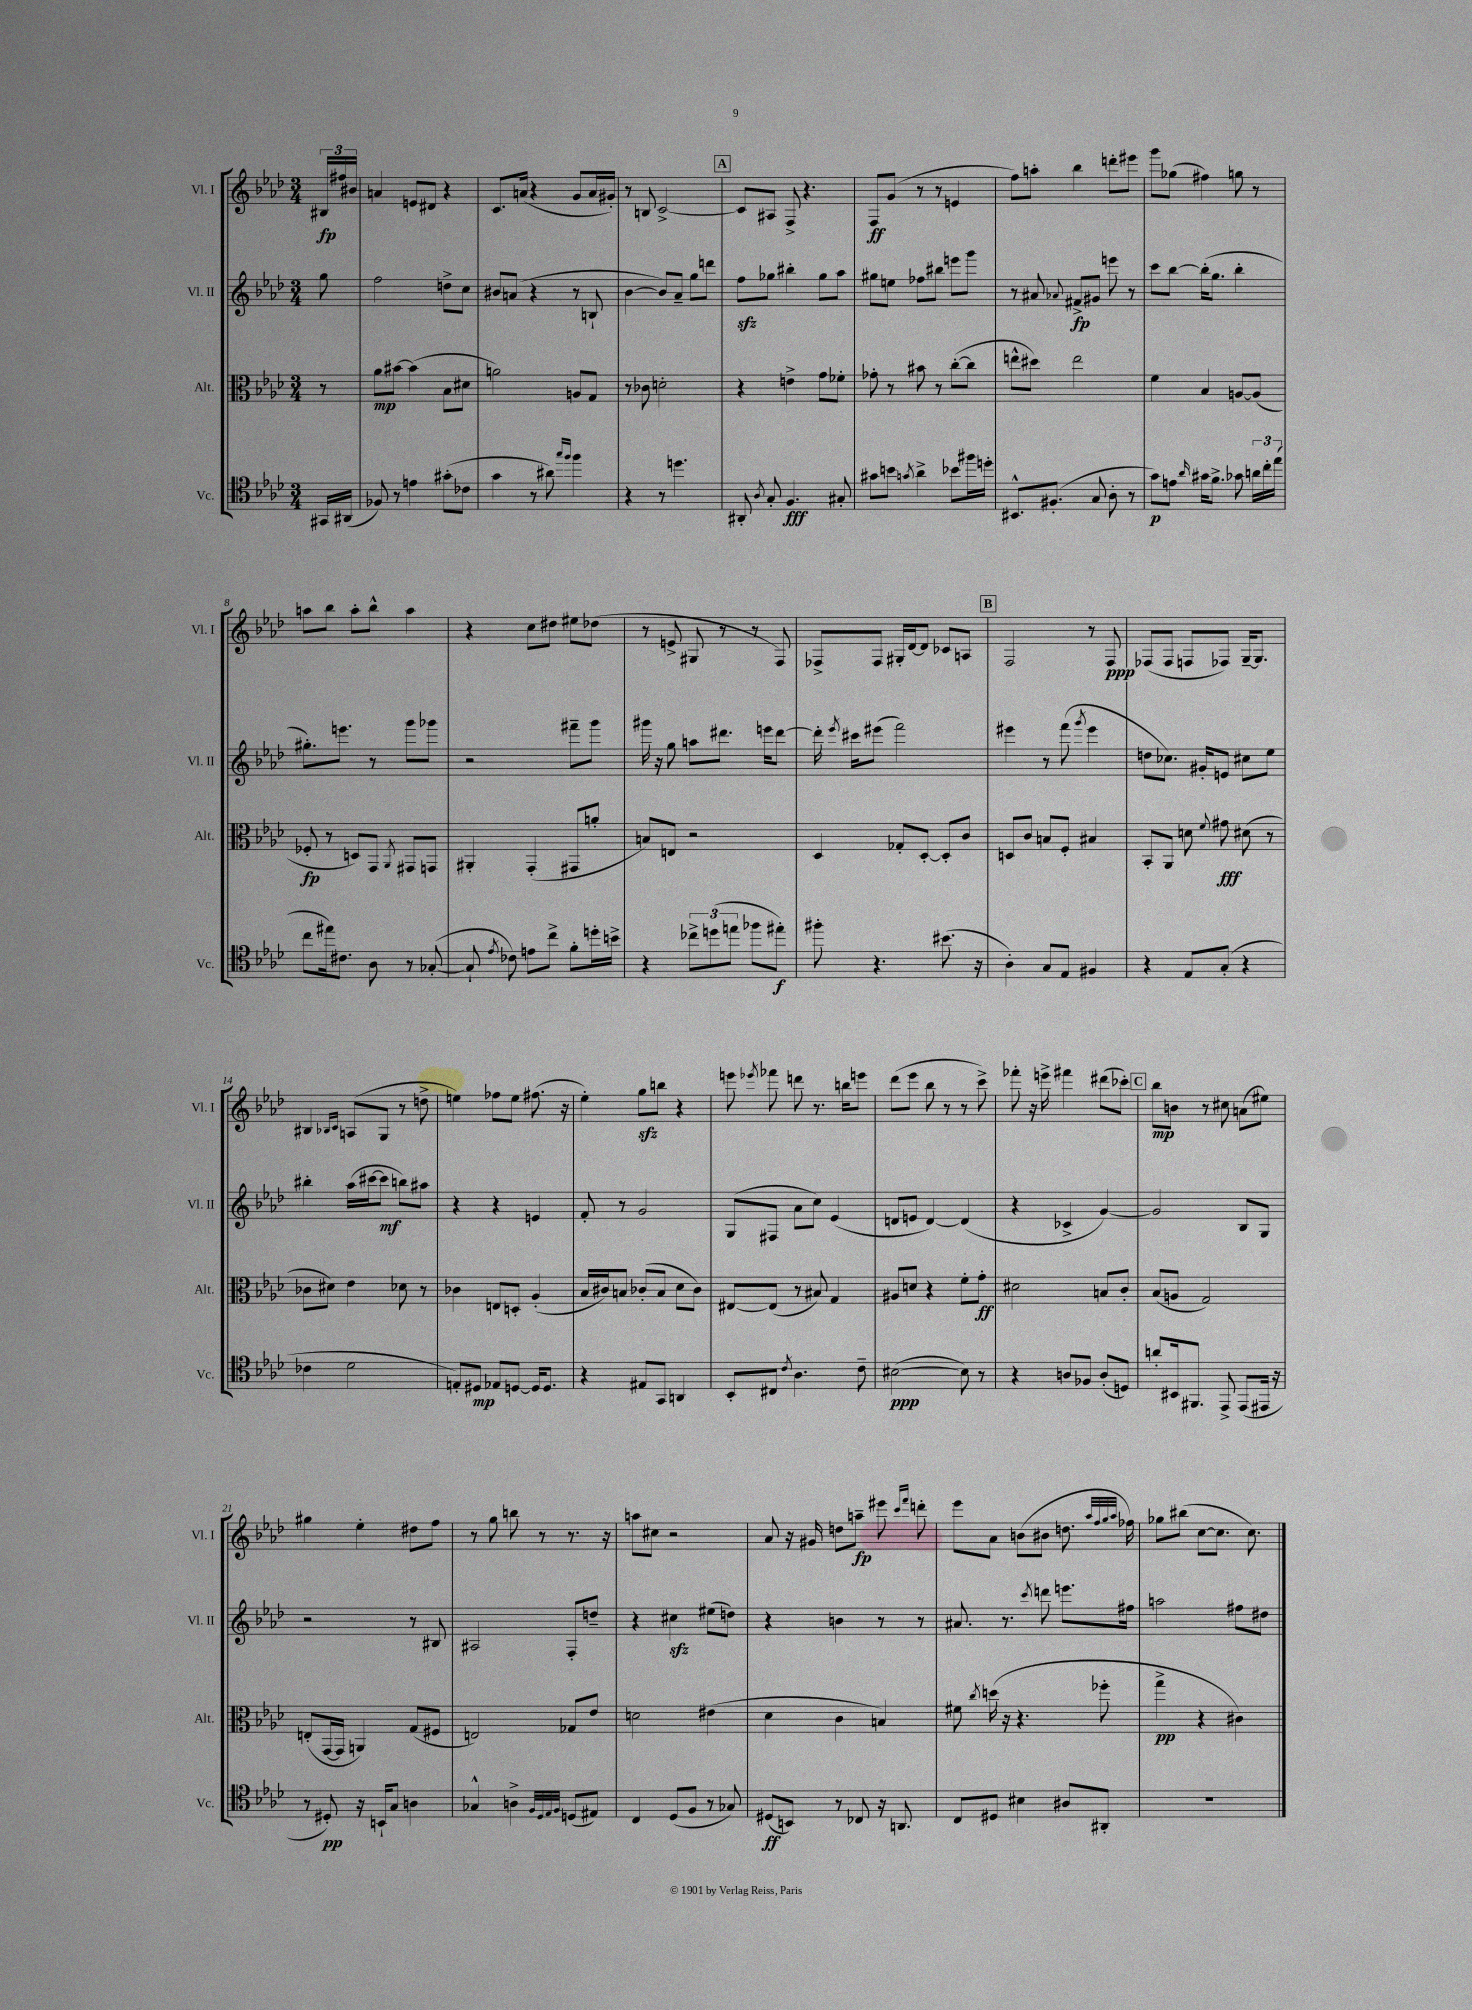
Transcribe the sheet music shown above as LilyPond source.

<<
\new StaffGroup <<
\new Staff = "s0" \with { instrumentName = "Vl. I" shortInstrumentName = "Vl. I" } {
    \clef treble \key aes \major \numericTimeSignature \time 3/4 \partial 8
    \autoBeamOff \tuplet 3/2 { bis16[\fp fis''16 bis'16] } |
    a'4 e'8[ dis'8] r4 |
    c'8.[ a'16]( r4 g'8[ a'16 gis'16]-.) |
    r8 b8 c'2~-> |
    \mark \markup { \box "A" } c'8[ ais8] f8-> r4. |
    f8[\ff g'8]( r8 r8 e'4 |
    f''8[) a''8]-. bes''4 d'''8[-. eis'''8] |
    g'''8[ ges''8]( fis''4) g''8 r8 |
    a''8[ bes''8] a''8[-. bes''8]-^ a''4 |
    r4 c''8[ dis''8] eis''8[ des''8]( |
    r8 e'8-> gis8 r8 r8 f8) |
    fes8[-> fes8] gis16[-. des'16~ des'8] ces'8[ a8] |
    \mark \markup { \box "B" } f2 r8 f8\ppp |
    fes8[( fes8] f8[ fes8]) g16[~-- g8.] |
    bis4 \grace { bes16[ c'16] } a8[( g8] r8 d''8-> |
    e''4) fes''8[ e''8] fis''8.( r16 |
    ees''4-.) g''8[\sfz b''8] r4 |
    e'''8 \acciaccatura { ees'''8 } fes'''8 d'''8 r8. b''16[ e'''8] |
    des'''8[( ees'''8] bes''8 r8 r8 c'''8->) |
    fes'''8-. r16 e'''16-> fis'''4 dis'''8[( ces'''8]-.) |
    \mark \markup { \box "C" } bes''8[\mp b'8] r8 cis''8 a'8[( eis''8]) |
    gis''4 ees''4-. dis''8[ f''8] |
    r8 g''8 b''8 r8 r8. r16 |
    a''8[ cis''8] r2 |
    aes'8 r16 gis'16 d''8[ a''8]--\fp eis'''8 \grace { c'''16[ f'''16] } d'''8-. |
    ees'''8[ aes'8] b'8[( bis'8] d''8. \grace { aes''32[ f''32 g''32 aes''32] } fes''16) |
    ges''8[ bis''8]( c''8[~ c''8.] c''8.) \bar "|." |
}
\new Staff = "s1" \with { instrumentName = "Vl. II" shortInstrumentName = "Vl. II" } {
    \clef treble \key aes \major \numericTimeSignature \time 3/4 \partial 8
    \autoBeamOff g''8 |
    f''2 d''8[-> c''8] |
    bis'8[ a'8]( r4 r8 b8-! |
    bes'4~ bes'8[) aes'8]-- g''8[ d'''8] |
    \mark \markup { \box "A" } f''8[\sfz ges''8] bis''4-. ges''8[ aes''8] |
    gis''8[ e''8] fes''8[ bis''8] e'''8[ g'''8] |
    r8 ais'8 \appoggiatura { aes'8 } fis'8[->\fp gis'8] e'''8 r8 |
    c'''8[ bes''8]~ bes''16[-.( g''8.] bes''4-. |
    gis''8.[-.) e'''8.] r8 g'''8[ ges'''8] |
    r2 fis'''8[-- g'''8] |
    gis'''16 r16 g''8 a''8[ dis'''8.] e'''16[ dis'''8]~ |
    dis'''16-. \acciaccatura { ees'''8 } cis'''16[ eis'''8]( f'''2) |
    \mark \markup { \box "B" } eis'''4 r8 f'''8( \acciaccatura { g'''8 } eis'''4 |
    d''8[ ces''8.]) gis'16[-. e'8] cis''8[ ees''8] |
    bis''4-. aes''16[( cis'''16~ cis'''8]\mf b''8[) ais''8] |
    r4 r4 e'4 |
    f'8-. r8 g'2 |
    g8[( fis8] aes'8[ c''8]) ees'4( |
    d'8[ e'8] d'4~) d'4( |
    r4 ces'4-> g'4~) |
    \mark \markup { \box "C" } g'2 bes8[ g8] |
    r2 r8 bis8 |
    ais2 f8[-. d''8]-- |
    r4 cis''4\sfz eis''8[( d''8]) |
    r4 b'4 r8 r8 |
    ais'8. r8. \acciaccatura { c'''8 } d'''8 e'''8.[ fis''16] |
    a''2 fis''8[ dis''8] \bar "|." |
}
\new Staff = "s2" \with { instrumentName = "Alt." shortInstrumentName = "Alt." } {
    \clef alto \key aes \major \numericTimeSignature \time 3/4 \partial 8
    \autoBeamOff r8 |
    aes'8[\mp bis'8]~ bis'4( bes8[ dis'8] |
    a'2) a8[ g8] |
    r8 ces'8 d'2-. |
    \mark \markup { \box "A" } r4 e'4-> g'8[ fes'8]-. |
    ges'8-. r8 bis'8 r8 c''8[~-.( c''8] |
    e''8[-^ dis''8]) e''2 |
    f'4 bes4 a8[~ a8]( |
    fes8-.\fp r8 d8[) g,8] \acciaccatura { aes,8 } gis,8[ g,8] |
    ais,4-. g,4-.( gis,8[ a'8]-. |
    b8[) e8] r2 |
    des4 ges8[-. des8]~-. des8[-. c'8] |
    \mark \markup { \box "B" } d8[ c'8] b8[ f8]-. bis4 |
    bes,8[-. aes,8] d'8 \appoggiatura { f'8 } gis'8\fff dis'8( r8 |
    ces'8[ dis'8]) ees'4 des'8 r8 |
    ces'4 e8[ d8]-. aes4-.( |
    bes16[ cis'16) b8] ces'8[-.( b8] des'8[ ces'8]) |
    eis8[~ eis8]( r8 bis8) g4 |
    ais8[ d'8] r4 f'8[-. g'8]-.\ff |
    dis'2 b8[ c'8]-. |
    \mark \markup { \box "C" } bes8[( a8] g2) |
    e8[-.( g,16~ g,16] a,4) g8[( fis8] |
    e2) ges8[ ees'8] |
    d'2 eis'4( |
    des'4 c'4 b4) |
    fis'8 \acciaccatura { c''8 } d''16( r16 r4. fes''8-. |
    g''4->\pp r4 cis'4) \bar "|." |
}
\new Staff = "s3" \with { instrumentName = "Vc." shortInstrumentName = "Vc." } {
    \clef tenor \key aes \major \numericTimeSignature \time 3/4 \partial 8
    \autoBeamOff gis,16[ ais,16]( |
    fes8) r8 e'4 gis'8[-.( ces'8] |
    g'4 r8 ais'8) \grace { g''16[ f''16] } f''4 |
    r4 r8 d''4. |
    \mark \markup { \box "A" } ais,8-. \acciaccatura { aes8 } g8-. f4.\fff gis8-. |
    gis'8[ b'8] \acciaccatura { g'8 } aes'4-> bes'8[ fis''16 d''16]-. |
    bis,8.[-^ fis8.]-.( g8 aes8-. r8 |
    g'8[\p) e'8] \grace { aes'16 } gis'16[ f'8.]-> ges'8 \tuplet 3/2 { a'16[ c''16-. ees''16]( } |
    c''8[ eis''16) cis'8.] aes8 r8 ges8~-.( |
    ges8-! \acciaccatura { ees'8 } ces'8) e'8[ c''8]-> f'8[-. d''16-. b'16]-> |
    r4 \tuplet 3/2 { ces''8[-> d''8( e''8] } fes''8[ eis''8]-.\f) |
    fis''8-. r4. bis'8.( r16 |
    \mark \markup { \box "B" } aes4-.) g8[ ees8] fis4 |
    r4 ees8[ g8]-.( r4 |
    ces'4 des'2 |
    e8[-.) dis8]\mp ees8[ d8]~ d16[ d8.] |
    r4 eis8[ g,8] a,4 |
    bes,8[-. cis8] \acciaccatura { c'8 } aes4. c'8-- |
    bis2~\ppp( bis8) r8 |
    r4 a8[ fes8] a8[-.( d8]) |
    \mark \markup { \box "C" } a'8[-. bis,16 fis,8.] ees,8-> ees,8[( eis,16] r16 |
    r8 dis8-.\pp) r16 b,16[-! g8] a4 |
    ges4-^ a4-> \grace { f32[ des32 ees32 f32] } d8[( eis8]) |
    c4 des8[( f8] r8 ges8) |
    dis8[\ff( b,8]) r8 ces8 r16 a,8. |
    c8[ dis8] bis4 ais8[ ais,8]-. |
    R2. \bar "|." |
}
>>
>>
